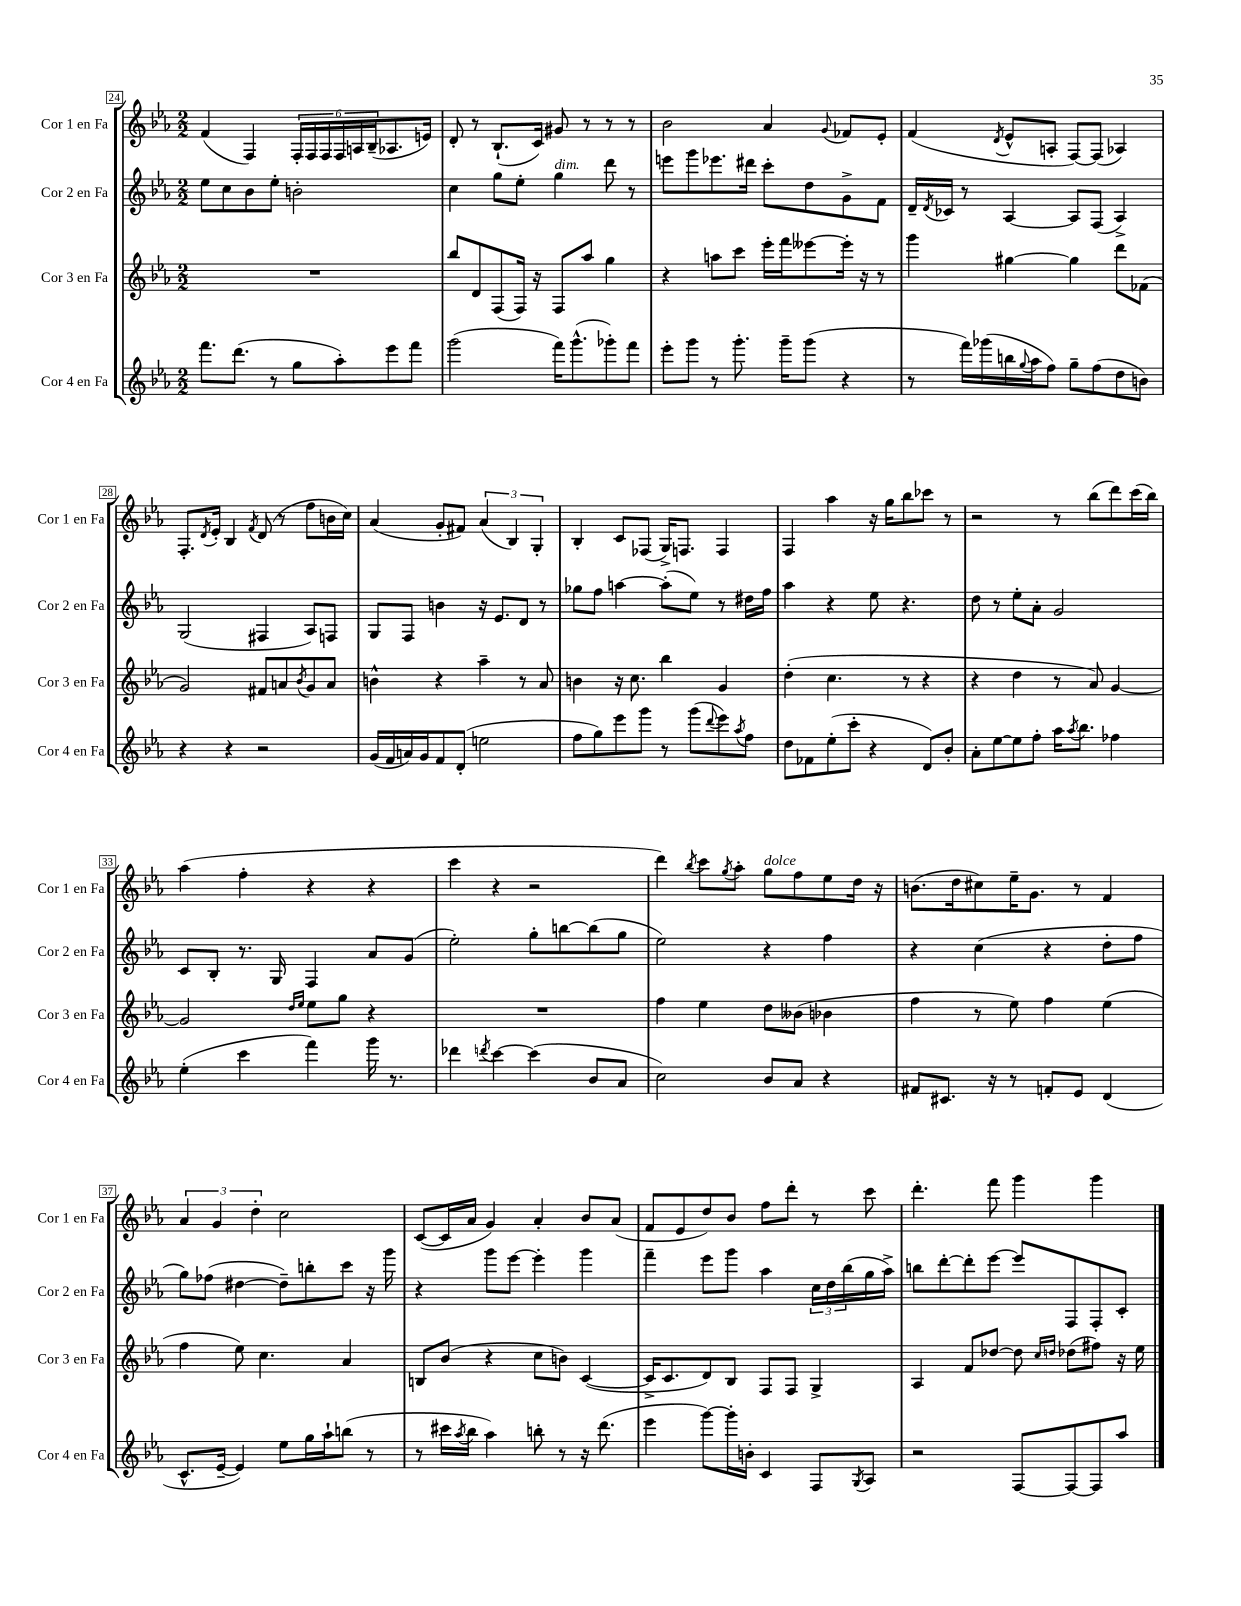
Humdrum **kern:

**kern	**kern	**kern	**kern
*staff4	*staff3	*staff2	*staff1
*clefG2	*clefG2	*clefG2	*clefG2
*k[b-e-a-]	*k[b-e-a-]	*k[b-e-a-]	*k[b-e-a-]
*M2/2	*M2/2	*M2/2	*M2/2
8.fff\L	1r	8ee-\L	(4f/
.	.	8cc\	.
(8.ddd\J	.	.	.
.	.	8b-\	4F/)
8r	.	8ee-'\J	.
8gg\L	.	2b'\	24F'/LL
.	.	.	24F/
.	.	.	24F/
8aa-'\)	.	.	24F/
.	.	.	24A/
.	.	.	(24B-~/J
8eee-\	.	.	8.A-/
8fff\J	.	.	.
.	.	.	16e/Jk)
=	=	=	=
(2ggg\	8bb-/L	4cc\	8d'/
.	8d/	.	8r
.	(8F/	8gg\L	(8.B-`/L
.	16F/Jk)	8ee-'\J	.
.	16r	.	16c/Jk)
16fff\LK)	8F/L	4gg\	8g#/
(8.ggg^^\	.	.	.
.	8aa-/J	.	8r
8ggg-'\)	4gg\	8ddd\	8r
8fff\J	.	8r	8r
=	=	=	=
8eee-'\L	4r	8eee\L	2b-\
8ggg\J	.	8ggg\	.
8r	8aa\L	8.eee-\	.
8.ggg'\	8ccc\J	.	.
.	.	16ddd#\Jk	.
.	16eee-'\LL	8ccc'\L	4a-/
16ggg~\LK	16fff\J	.	.
(8ggg\J	[8eee--\	8dd\	.
.	.	.	8qqg/
4r	16eee--'\]Jk	8g^\	8f-/L
.	16r	.	.
.	8r	8f\J	8e-'/J
=	=	=	=
8r	4ggg\	16d~/LL	(4f/
.	.	8qd/	.
.	.	16c-/JJ	.
16fff\LL)	.	8r	.
(16ggg-\	.	.	.
.	.	.	8qd/
16bb\	[4gg#\	[4A-/	8e-^^/L
8qqgg/	.	.	.
16aa-\J	.	.	.
8ff\J)	.	.	8A'/J
8gg~\L	4gg#\]	8A-/]L	[8F/L)
(8ff\	.	(8F/J	(8F/]J
8dd\	8ddd\L	4A-^/)	4A-/)
8b\J)	(8f-\J	.	.
=	=	=	=
4r	2g/)	(2G/	8.F'/L
.	.	.	8qd/
.	.	.	16e-'/Jk
4r	.	.	4B-/
.	.	.	8qf/
2r	8f#/L	4F#/	(8d/
.	8a/	.	8r
.	8qb-/	.	.
.	8g/	8A-/L)	8ff\L
.	8a/J	8F/J	16b\L
.	.	.	16cc\JJ)
=	=	=	=
(16g/LL	4b^^\	8G/L	(4a-/
16f/	.	.	.
16a/)	.	8F/J	.
16g/J	.	.	.
8f/	4r	4b\	8g'/L
(8d'/J	.	.	8f#/J)
2ee\	4aa-~\	16r	(6a-/
.	.	8.e-/L	.
.	.	.	6B-/)
.	8r	8d/J	.
.	.	.	6G'/
.	8a-/	8r	.
=	=	=	=
8ff\L	4b\	8gg-\L	4B-'/
8gg\)	.	8ff\J	.
8eee-\	16r	[4aa\	8c/L
.	8.cc\	.	.
8ggg\J	.	.	(8F-/J
8r	4bb-\	(8aa'\]L	16G^/LK)
.	.	.	8.F/J
(8ggg\L	.	8ee-\J)	.
8qqddd/	.	.	.
8eee-\)	4g/	8r	4F/
8qaa-/	.	.	.
8ff\J	.	16dd#\LL	.
.	.	16ff\JJ	.
=	=	=	=
8dd\L	(4dd'\	4aa-\	4F/
8f-\	.	.	.
(8ee-'\	4.cc\	4r	4aa-\
8ccc'\J	.	.	.
4r	.	8ee-\	16r
.	.	.	16gg\LK
.	8r	4.r	8bb-\
8d/L)	4r	.	8ccc-\J
8b-'/J	.	.	8r
=	=	=	=
8a-'\L	4r	8dd\	2r
[8ee-\	.	8r	.
8ee-\]	4dd\	8ee-'\L	.
8ff'\J	.	8a-'\J	.
16aa-\LK	8r	2g/	8r
8qaa-/	.	.	.
8.bb-\J	.	.	.
.	8a-/)	.	(8bb-\L
4ff-\	[4g/	.	8ddd\)
.	.	.	(16ccc\L
.	.	.	16bb-\JJ)
=	=	=	=
(4ee-'\	2g/]	8c/L	(4aa-\
.	.	8B-'/J	.
4ccc\	.	8.r	4ff'\
.	.	16G/	.
.	16qqdd/LL	.	.
.	16qqee-/JJ	.	.
4fff\)	8ee-\L	4F/	4r
.	8gg\J	.	.
16ggg\	4r	8a-/L	4r
8.r	.	.	.
.	.	(8g/J	.
=	=	=	=
4ddd-\	1r	2ee-'\)	4ccc\
8qddd/	.	.	.
[4ccc\	.	.	4r
(4ccc\]	.	8gg'\L	2r
.	.	[8bb\	.
8b-/L	.	(8bb\]	.
8a-/J	.	8gg\J	.
=	=	=	=
2cc\)	4ff\	2ee-\)	4ddd\)
.	.	.	8qbb-/
.	4ee-\	.	8ccc\L
.	.	.	8qgg/
.	.	.	8aa-'\J
8b-/L	8dd\L	4r	8gg\L
8a-/J	(8b--\J	.	8ff\
4r	4b-\	4ff\	8ee-\
.	.	.	16dd\Jk
.	.	.	16r
=	=	=	=
8f#/L	4ff\	4r	(8.b\L
8.c#/J	.	.	.
.	.	.	16dd\k
.	8r	(4cc\	8cc#\)
16r	.	.	.
8r	8ee-\)	.	16ee-~\K
.	.	.	8.g\J
8f'/L	4ff\	4r	.
8e-/J	.	.	8r
(4d/	(4ee-\	8dd'\L	4f/
.	.	8ff\J	.
=	=	=	=
8.c^^/L	4ff\	8gg\L)	6a-/
.	.	(8ff-\J	.
.	.	.	6g/
[16e-~/Jk	.	.	.
4e-/])	8ee-\)	[4dd#\	.
.	.	.	6dd'\
.	4.cc\	.	.
8ee-\L	.	8dd#~\]L)	2cc\
16gg\L	.	8bb'\	.
16aa-`\J	.	.	.
(8bb\J	4a-/	8ccc\J	.
8r	.	16r	.
.	.	16ggg\	.
=	=	=	=
8r	8B/L	4r	([8c/L
16ccc#\LL	(8b-/J	.	16c/]L
8qaa-/	.	.	.
16bb-\JJ	.	.	16a-/JJ
4aa-\)	4r	8ggg\L	4g/)
.	.	[8eee-\J	.
8bb'\	8cc\L	4eee-'\]	4a-'/
8r	8b\J)	.	.
16r	([4c/	4ggg\	8b-/L
(8.ddd\	.	.	.
.	.	.	(8a-/J
=	=	=	=
4eee-\	16c^/]LK	4fff~\	8f/L
.	8.c/	.	.
.	.	.	8e-/
[8ggg\L)	8d/)	8eee-\L	8dd/)
16ggg'\]L	8B-/J	8ggg\J	8b-/J
16b'\JJ	.	.	.
4c/	8F/L	4aa-\	8ff\L
.	8F/J	.	8ddd'\J
8F/L	4G^/	24cc\LL	8r
.	.	24dd\	.
.	.	(24bb-\	.
8qG/	.	.	.
8A-/J	.	16gg\	8ccc\
.	.	16aa-^\JJ)	.
=	=	=	=
2r	4A-/	8bb\L	4.ddd'\
.	.	[8ddd'\	.
.	8f/L	8ddd'\]	.
.	[8dd-/J	[8eee-\J	8fff\
[8F/L	8dd-\]	8eee-/]L	4ggg\
.	16qqcc/LL	.	.
.	16qqdd/JJ	.	.
8F/_	(8dd-\L	8F/	.
8F/]	8ff#\J)	8F'/	4ggg\
8aa-/J	16r	8c'/J	.
.	16ee-\	.	.
==	==	==	==
*-	*-	*-	*-
